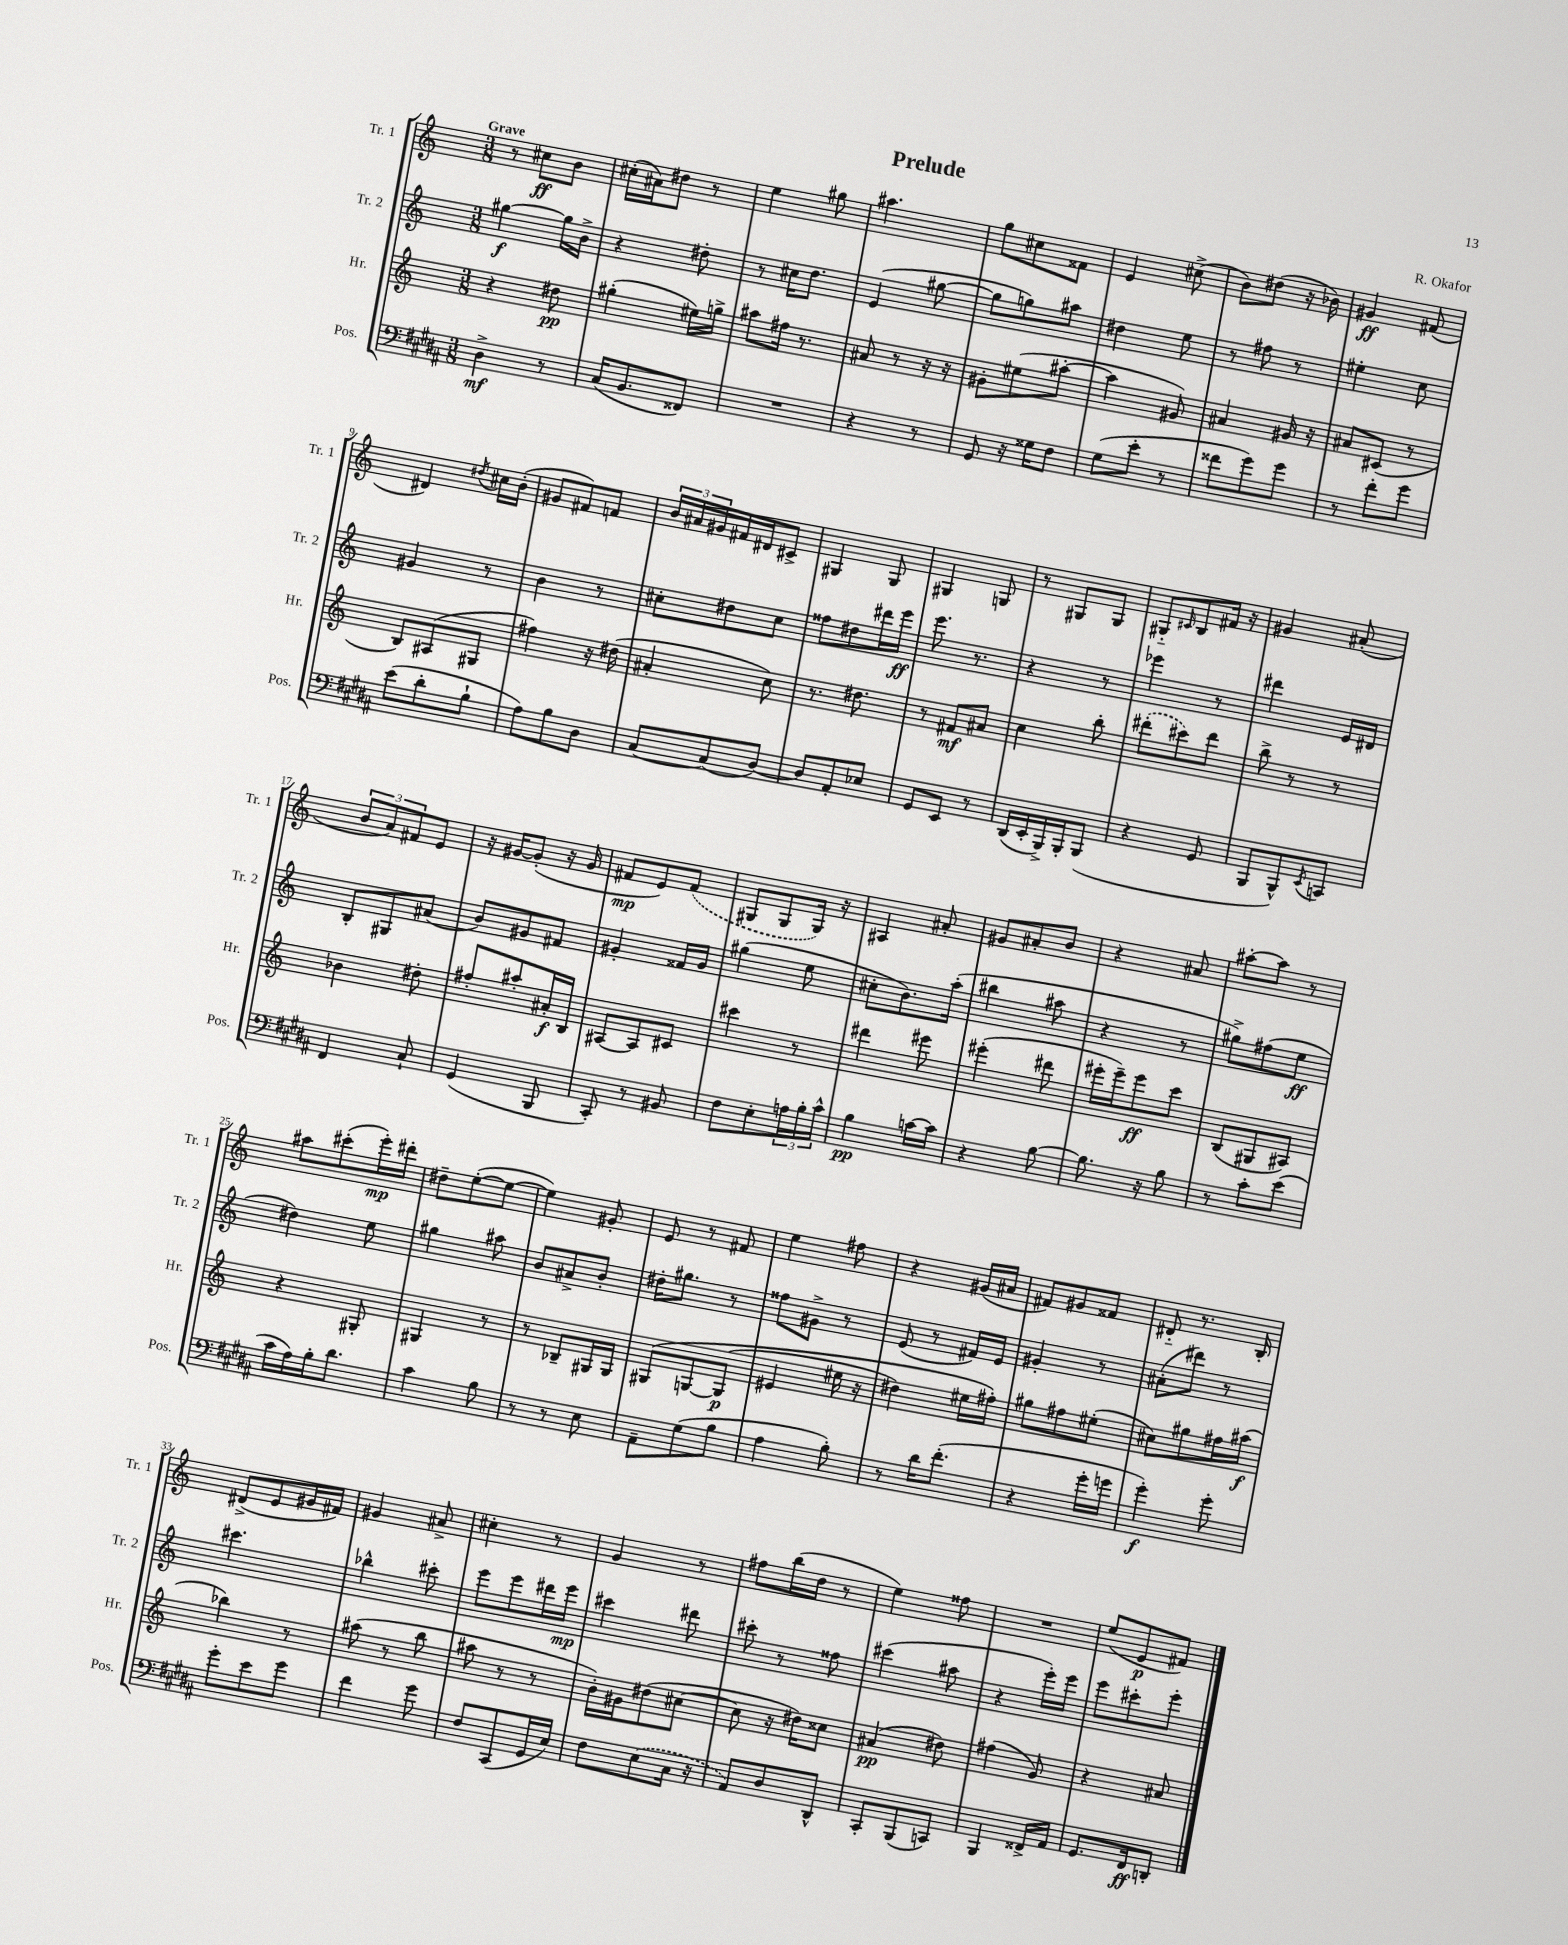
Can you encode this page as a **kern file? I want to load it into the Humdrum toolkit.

**kern	**kern	**kern	**kern
*staff4	*staff3	*staff2	*staff1
*clefF4	*clefG2	*clefG2	*clefG2
*k[f#c#g#d#a#]	*k[]	*k[]	*k[]
*M3/8	*M3/8	*M3/8	*M3/8
4D#^	4r	[4gg#	8r
.	.	.	8cc#
8r	8dd#	16gg#]	8b
.	.	16b^	.
=	=	=	=
(16C#	(4gg#'	4r	(16cc#'
8.BB	.	.	16a#)
.	.	.	8dd#
8FF##)	16ee#)	8dd#'	8r
.	16gg^	.	.
=	=	=	=
4.r	8aa#	8r	4ee
.	16ff#	16cc#	.
.	8.r	8.dd	.
.	.	.	8gg#
=	=	=	=
4r	8a#	(4e	4.aa#
.	8r	.	.
8r	16r	[8gg#	.
.	16r	.	.
=	=	=	=
8GG#	8g#'	8gg#]	8gg
16r	(8ee#	8gg)	8cc#
16G##	.	.	.
8F#	[8aa#'	8aa#	8f##
=	=	=	=
(8G#	4aa#]	4dd#	4e
8e'	.	.	.
8r	8g#)	8ee	(8cc#^
=	=	=	=
8f##	4a#	8r	8b)
8g#)	.	8ff#	(8dd#
8g#	16g#	8r	16r
.	16r	.	16b-)
=	=	=	=
8r	8a#	4ee#'	4g#
8f#'	(8c#	.	.
8g#	8r	8cc	(8f#
=	=	=	=
(8e	8B)	4g#	4d#)
8d#'	(8A#	.	.
.	.	.	8qdd#
8B`	8G#	8r	16cc#
.	.	.	(16b'
=	=	=	=
8A#)	4ff#)	4b	8g#
8B	.	.	8f#)
8D#	16r	8r	8f
.	(16dd#	.	.
=	=	=	=
[8C#	4a#'	8cc#'	24b
.	.	.	24a#
.	.	.	24g#
(8C#]	.	8dd#	16f#
.	.	.	16d#
[8D#)	8cc)	8cc#	8c#^
=	=	=	=
8D#]	8.r	8ff##	4G#
8AA#'	.	8dd#	.
.	8.dd#	.	.
8E-	.	16ddd#	8G#
.	.	16eee	.
=	=	=	=
8GG#	8r	8.eee	4G#
8EE	8f#	.	.
.	.	8.r	.
8r	8a#	.	8G
=	=	=	=
(16DD#	4cc	4r	8r
16EE'	.	.	.
16BBB^)	.	.	8G#
16BBB'	.	.	.
(8BBB	8bb'	8r	8G#
=	=	=	=
4r	(8ddd#'	4eee-	8G#'~
.	.	.	16qqc#
.	8ccc#)	.	8B
8GG#	8ddd#	8r	16f#
.	.	.	16r
=	=	=	=
8BBB	8bb^	4ddd#	4g#
8BBB^^)	8r	.	.
8qEE	.	.	.
8CC	8r	16e	(8a#'
.	.	16d#	.
=	=	=	=
4FF#	4b-	8B'	12b
.	.	.	12a)
.	.	8G#	.
.	.	.	12f#
8C#`	8dd#'	(8a#	8e
=	=	=	=
(4GG#	8ff#'	8b)	16r
.	.	.	[16g#
.	8aa#'	8g#	(8g#']
8BBB	16a#'	8f#	16r
.	16B	.	16g#
=	=	=	=
8CC#')	[8A#	4g#'	8f#
8r	8A#]	.	8e)
8BB#	8c#	16f##	(8f#
.	.	16g#	.
=	=	=	=
8F#	4ccc#	(4gg#	8G#
8E'	.	.	8G#
24A	8r	8ee	16G#)
24B'	.	.	.
.	.	.	16r
24c#^^	.	.	.
=	=	=	=
4B	4ddd#	8cc#'	4A#
.	.	8.b)	.
[16c	8eee#	.	8a#'
16c]	.	(16aa'	.
=	=	=	=
4r	(4eee#'	4bb#	8g#
.	.	.	8a#'
[8B	8ddd#	8aa#	8b
=	=	=	=
8.B]	16eee#'	4r	4r
.	16eee#~)	.	.
.	8eee#	.	.
16r	.	.	.
8B	8ccc	8r	8a#
=	=	=	=
8r	(8B	8gg#^)	[8aa#'
8c#'	8G#	(8ff#	8aa#]
(8e	8A#)	8ee	8r
=	=	=	=
16c#	4r	4dd#)	8aa#
16A#)	.	.	.
16B'	.	.	(8ccc#'
8.d#	.	.	.
.	8G#'	8ee	16eee')
.	.	.	16ddd#'
=	=	=	=
4c#	4G#	4gg#	8dd#~
.	.	.	([8ee'
8B	8r	8aa#	8ee_
=	=	=	=
8r	8r	8b	4ee])
8r	8B-~	8a#^	.
8E	16G#	8b'	8g#'
.	16G#	.	.
=	=	=	=
8AA#~	&(8G#	16dd#'	8e
.	.	8.gg#	.
(8G#	[8G	.	8r
8B	(8G]	8r	8f#
=	=	=	=
4A#	4e#	8ff##	4ee
.	.	8g#^	.
8B')	16ee#	8r	8ff#
.	16r	.	.
=	=	=	=
8r	4dd#)	(8e	4r
16d#	.	8r	.
(8.f#'	.	.	.
.	16ee#	16f#)	(16g#
.	16ff#'&)	16e	16a#
=	=	=	=
4r	8gg#	4g#'	8f#)
.	8ff#	.	8g#
16g#'	(8ee#'	8r	8f##
16g	.	.	.
=	=	=	=
4g#')	8cc#)	(8a#'	8d#'~
.	8gg#	8ddd#)	8.r
8g#'	16ff#	8r	.
.	(16aa#	.	16B'
=	=	=	=
8g#'	4bb-)	4.ccc#	(8d#^
8e	.	.	8e
8g#	8r	.	16g#
.	.	.	16f#)
=	=	=	=
4f#	(8aa#	4bb-^^	4g#
.	8r	.	.
8g#	8bb	8ccc#'	8a#^
=	=	=	=
8F#	8aa#	8eee	4cc#'
(8CC#	8r	8eee	.
16GG#	8r	16ddd#	8r
16E)	.	16eee	.
=	=	=	=
8F#	16b')	4ccc#	4g
.	16g#	.	.
(8E	(8dd#	.	.
16C#	[8cc#	8ddd#	8r
16r	.	.	.
=	=	=	=
8AA#)	8cc#]	8ccc#'	8ff#
8D#	16r	8r	(16bb
.	16dd#)	.	16dd
8DD#^^	8cc##	8ff##	8r
=	=	=	=
8CC#'	(4a#	(4ccc#	4ee)
(8BBB	.	.	.
8CC)	8dd#)	8aa#	8ff##
=	=	=	=
4BBB	(4ff#	4r	4.r
16FF##^	8g)	16eee')	.
16AA#	.	16eee	.
=	=	=	=
8.GG#	4r	8eee	(8ee
.	.	8ccc#'	8e
16FF#	.	.	.
8DD'	8a#	8eee'	8f#)
==	==	==	==
*-	*-	*-	*-
